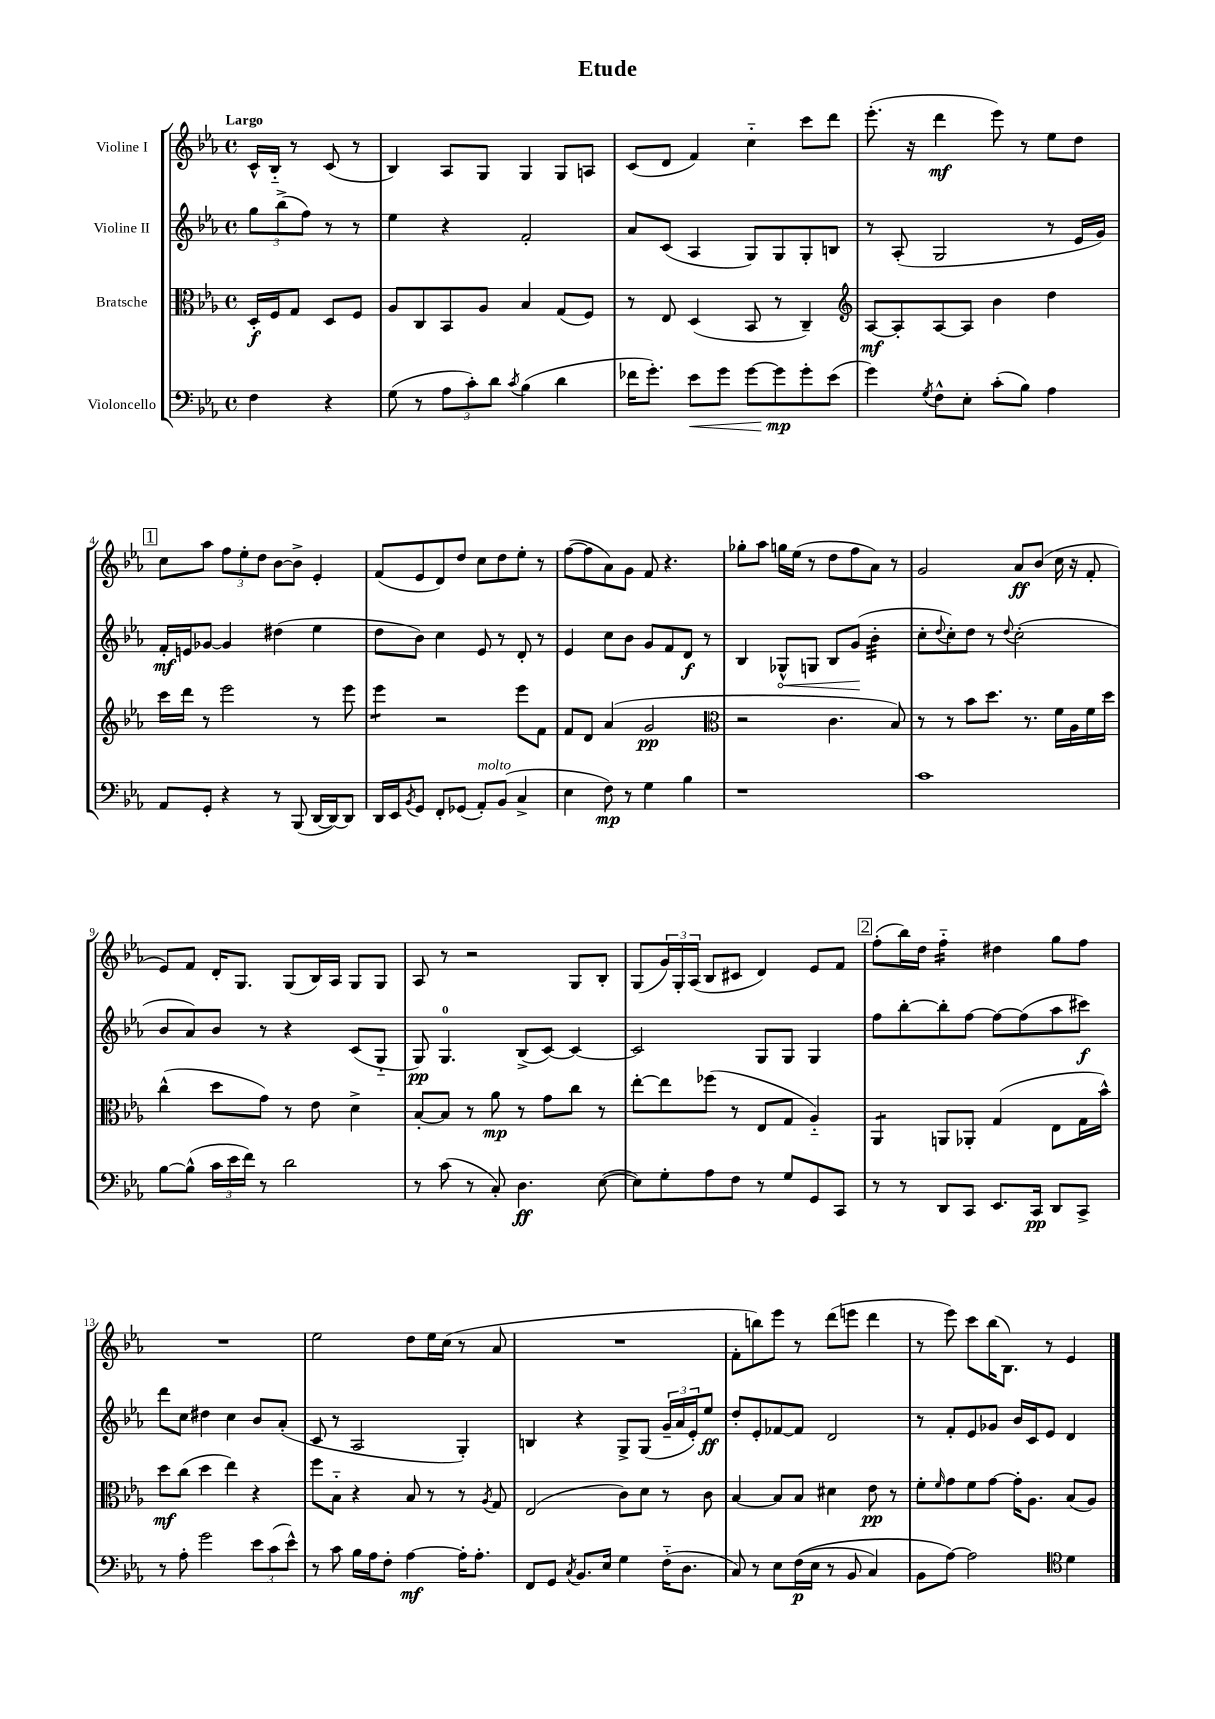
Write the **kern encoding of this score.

**kern	**kern	**kern	**kern
*staff4	*staff3	*staff2	*staff1
*clefF4	*clefC3	*clefG2	*clefG2
*k[b-e-a-]	*k[b-e-a-]	*k[b-e-a-]	*k[b-e-a-]
*M4/4	*M4/4	*M4/4	*M4/4
*met(c)	*met(c)	*met(c)	*met(c)
4F	16D'	12gg	16c^^
.	16F	.	16B-'~
.	.	(12bb-^	.
.	8G	.	8r
.	.	12ff)	.
4r	8D	8r	(8c
.	8F	8r	8r
=	=	=	=
(8G	8A-	4ee-	4B-)
8r	8C	.	.
12A-	8BB-	4r	8A-
12c')	.	.	.
.	8A-	.	8G
12d	.	.	.
8qc	.	.	.
(4B-	4B-	2f'	4G
4d	(8G	.	8G
.	8F)	.	8A
=	=	=	=
16f-	8r	8a-	(8c
8.g')	.	.	.
.	8E-	(8c	8d
8e-	(4D	4A-	4f)
8g	.	.	.
[8g	8BB-	8G)	4cc'~
8g]	8r	8G	.
8g'	4C~)	8G'	8ccc
(8e-	.	8B	8ddd
=	=	=	=
*	*clefG2	*	*
4g)	[8A-	8r	(8.eee-'
.	8A-']	(8A-'	.
.	.	.	16r
8qG	.	.	.
8F^^	[8A-	2G	4ddd
8E-'	8A-]	.	.
(8c'	4b-	.	8eee-)
8B-)	.	.	8r
4A-	4dd	8r	8ee-
.	.	16e-	8dd
.	.	16g)	.
=	=	=	=
8AA-	16ccc	16f'	8cc
.	16ddd	16e	.
8GG'	8r	[8g-	8aa-
4r	2eee-	4g-]	12ff
.	.	.	12ee-'
.	.	.	12dd
8r	.	(4dd#	[8b-
(8BBB-	.	.	8b-^]
[16DD	8r	4ee-	4e-'
16DD_)	.	.	.
8DD]	8eee-	.	.
=	=	=	=
16DD	4eee-	8dd	(8f
16EE-	.	.	.
8qBB-	.	.	.
8GG	.	8b-)	8e-
8FF'	2r	4cc	8d)
(8GG-	.	.	8dd
8AA-')	.	8e-	8cc
(8BB-	.	8r	8dd
4C^	8eee-	8d'	8ee-'
.	8f	8r	8r
=	=	=	=
4E-	8f	4e-	([8ff
.	8d	.	8ff]
8F)	(4a-	8cc	8a-)
8r	.	8b-	8g
4G	2g	8g	8f
.	.	8f	4.r
4B-	.	8d	.
.	.	8r	.
=	=	=	=
*	*clefC3	*	*
1r	2r	4B-	8gg-'
.	.	.	8aa-
.	.	8G-^^	16gg
.	.	.	(16ee-
.	.	8G	8r
.	4.c	8B-	8dd
.	.	(8g	8ff
.	.	4b-'	8a-)
.	8B-)	.	8r
=	=	=	=
1c	8r	8cc'	2g
.	.	8qqdd	.
.	8r	8cc')	.
.	8b-	8dd	.
.	8.dd	8r	.
.	.	8qqdd	.
.	.	(2cc'	8a-
.	8.r	.	.
.	.	.	(8b-
.	16f	.	16cc
.	16A-	.	16r
.	16f	.	8f'
.	16dd	.	.
=	=	=	=
[8B-	(4cc^^	8b-	8e-)
(8B-^^]	.	8a-)	8f
24c	8dd	8b-	16d'
24e-	.	.	.
.	.	.	8.G
24f)	.	.	.
8r	8g)	8r	.
2d	8r	4r	(8G
.	8e-	.	16B-)
.	.	.	16A-
.	4d^	(8c	8G
.	.	8G'~	8G
=	=	=	=
8r	[8B-'	8G)	8A-
(8c	8B-]	4.G	8r
8r	8r	.	2r
8C')	8a-	.	.
4.D	8r	(8B-^	.
.	8g	[8c)	.
.	8cc	4c_	8G
([8E-	8r	.	8B-'
=	=	=	=
8E-])	[8ee-'	2c]	(8G
8G'	8ee-]	.	24g)
.	.	.	24G'
.	.	.	(24A-
8A-	(8ff-	.	8B-
8F	8r	.	8c#
8r	8E-	8G	4d)
8G	8G	8G	.
8GG	4A-'~)	4G	8e-
8CC	.	.	8f
=	=	=	=
8r	4AA-	8ff	(8ff'
8r	.	[8bb-'	16bb-)
.	.	.	16dd
8DD	8AA	8bb-']	4ff'~
8CC	8AA-'	[8ff	.
8.EE-	(4G	8ff_	4dd#
.	.	(8ff]	.
16CC	.	.	.
8DD	8E-	8aa-	8gg
8CC^	16G	8ccc#)	8ff
.	16b-^^)	.	.
=	=	=	=
8r	8dd	8ddd	1r
8A-'	(8cc	8cc	.
2g	4dd	4dd#	.
.	4ee-)	4cc	.
12e-	4r	8b-	.
(12c	.	.	.
.	.	(8a-'	.
12e-^^)	.	.	.
=	=	=	=
8r	8ff	8c	2ee-
8c	8B-'~	8r	.
16B-	4r	2A-	.
16A-	.	.	.
8F'	.	.	.
[4A-	8B-	.	8dd
.	8r	.	16ee-
.	.	.	(16cc
16A-']	8r	4G')	8r
8.A-'	.	.	.
.	8qA-	.	.
.	8G	.	8a-
=	=	=	=
8FF	(2E-	4B	1r
8GG	.	.	.
8qC	.	.	.
8.BB-	.	4r	.
16E-	.	.	.
4G	8c)	8G^	.
.	8d	(8G	.
(16F'~	8r	24g~	.
.	.	24a-	.
8.D	.	.	.
.	.	24e-')	.
.	8c	8ee-	.
=	=	=	=
8C)	[4B-	8dd'	8f'
8r	.	8e-'	8bb)
8E-	8B-]	[8f-	8eee-
&((16F	8B-	8f-]	8r
16E-	.	.	.
8r	4d#	2d	(8ddd
8BB-	.	.	8eee
4C)	8e-	.	4ddd
.	8r	.	.
=	=	=	=
8BB-	8f'	8r	8r
.	16qqf	.	.
[8A-&)	8g	8f'	8eee-)
2A-]	8f	8e-	8ccc
.	[8g	8g-	(16bb-
.	.	.	8.B-)
.	16g']	16b-	.
.	8.A-	16c	.
.	.	8e-	8r
*clefC4	*	*	*
4d	(8B-	4d	4e-
.	8A-)	.	.
==	==	==	==
*-	*-	*-	*-
